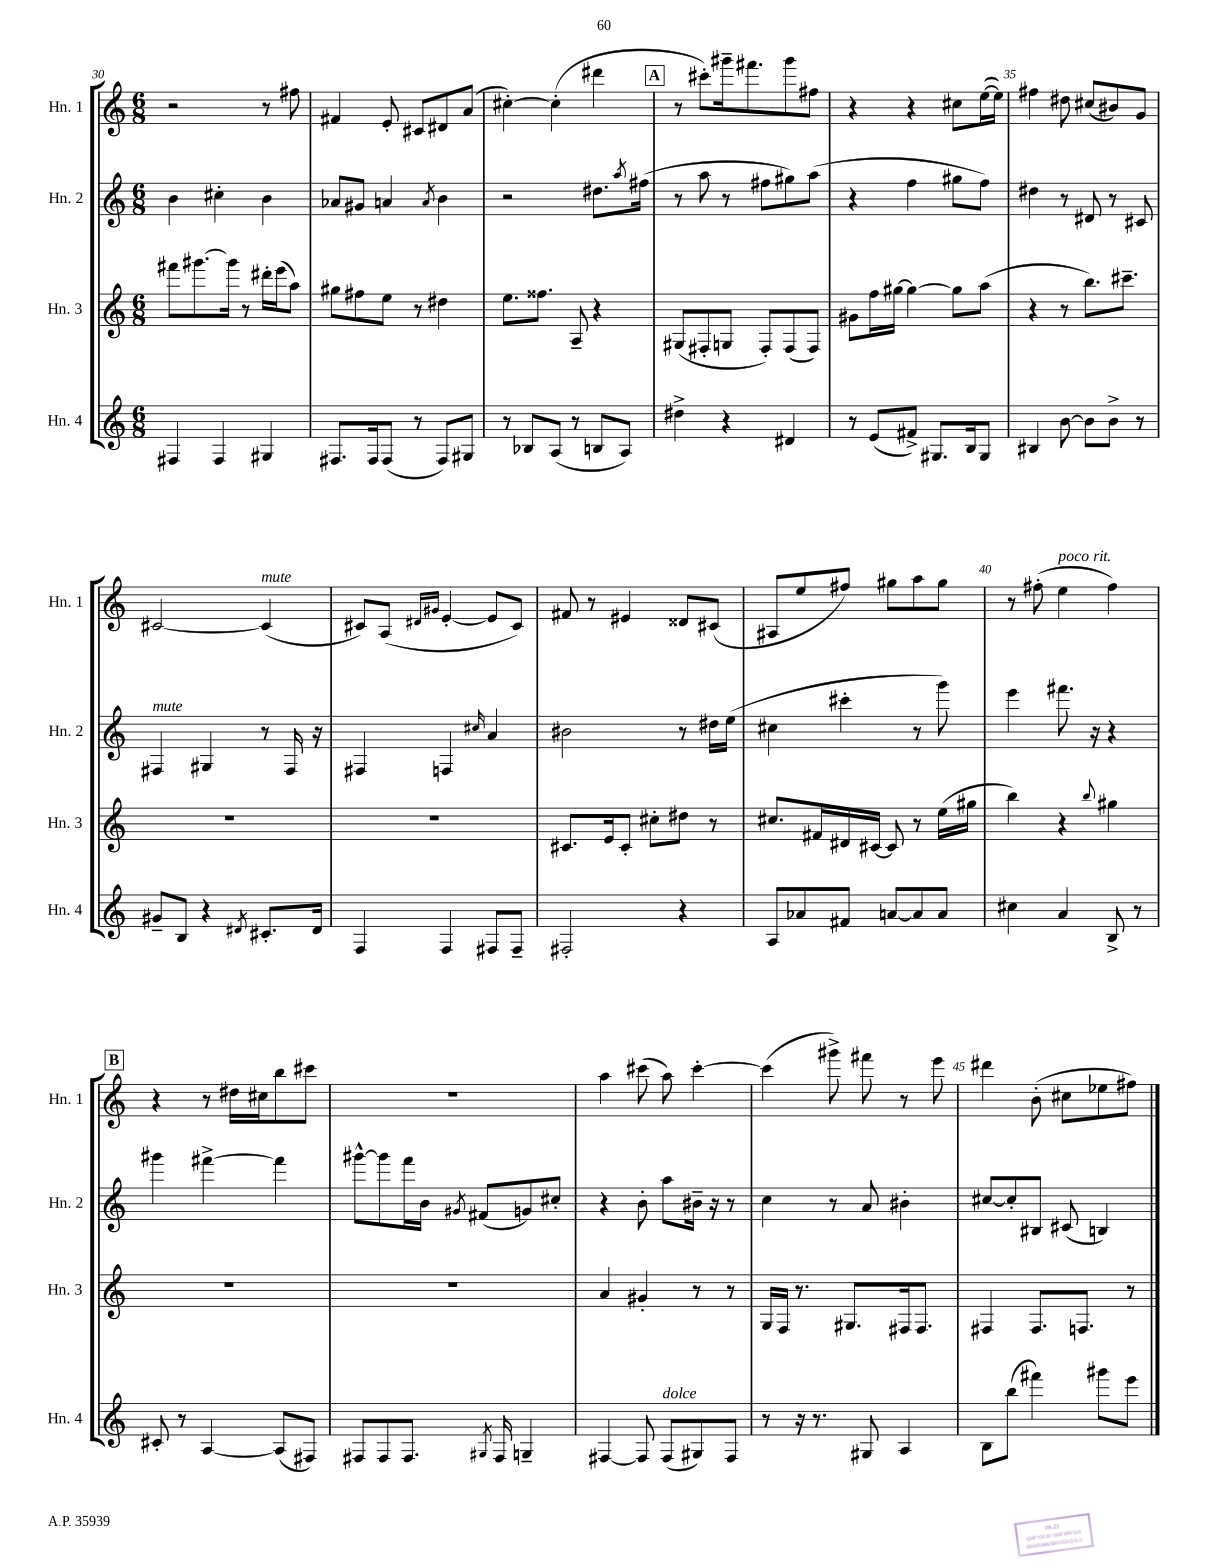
<<
\new StaffGroup <<
\new Staff = "s0" \with { instrumentName = "Hn. 1" shortInstrumentName = "Hn. 1" } {
    \clef treble \key c \major \numericTimeSignature \time 6/8
    r2 r8 fis''8 |
    fis'4 e'8-. cis'8 dis'8 a'8( |
    cis''4~-.) cis''4-.( dis'''4 |
    \mark \markup { \box "A" } r8 cis'''8-.) gis'''16-- fis'''8. gis'''8 fis''8 |
    r4 r4 cis''8 e''16~( e''16) |
    fis''4 dis''8 cis''8( bis'8) g'8 |
    cis'2~ cis'4^\markup { \italic "mute" }( |
    cis'8) a8( \grace { dis'16 gis'16 } e'4~-. e'8 cis'8) |
    fis'8 r8 eis'4 disis'8 cis'8( |
    ais8 e''8 fis''8) gis''8 a''8 gis''8 |
    r8 fis''8-.( e''4^\markup { \italic "poco rit." } fis''4) |
    \mark \markup { \box "B" } r4 r8 dis''16 cis''16 b''8 cis'''8 |
    R2. |
    a''4 cis'''8( a''8) cis'''4~-. |
    cis'''4( gis'''8->) fis'''8 r8 e'''8 |
    dis'''4 b'8-.( cis''8 ees''8 fis''8) \bar "|." |
}
\new Staff = "s1" \with { instrumentName = "Hn. 2" shortInstrumentName = "Hn. 2" } {
    \clef treble \key c \major \numericTimeSignature \time 6/8
    b'4 cis''4-. b'4 |
    aes'8 gis'8 a'4 \acciaccatura { a'8 } b'4 |
    r2 dis''8. \acciaccatura { a''8 } fis''16( |
    \mark \markup { \box "A" } r8 a''8 r8 fis''8 gis''8) a''8( |
    r4 f''4 gis''8 f''8) |
    dis''4 r8 dis'8 r8 cis'8 |
    fis4^\markup { \italic "mute" } gis4 r8 fis16 r16 |
    fis4 f4 \grace { cis''16 } a'4 |
    bis'2 r8 dis''16 e''16( |
    cis''4 cis'''4-. r8 g'''8) |
    e'''4 fis'''8. r16 r4 |
    \mark \markup { \box "B" } gis'''4 fis'''4~-> fis'''4 |
    gis'''8~-^ gis'''8 f'''16 b'16 \acciaccatura { gis'8 } fis'8( g'8) cis''8-. |
    r4 b'8-. a''8 bis'16-- r16 r8 |
    c''4 r8 a'8 bis'4-. |
    cis''8~ cis''8-. bis8 cis'8( b4) \bar "|." |
}
\new Staff = "s2" \with { instrumentName = "Hn. 3" shortInstrumentName = "Hn. 3" } {
    \clef treble \key c \major \numericTimeSignature \time 6/8
    fis'''8 gis'''8.~ gis'''16 r8 dis'''16-. e'''16( a''8) |
    gis''8 fis''8 e''8 r8 dis''4 |
    e''8. fisis''8. a8-- r4 |
    \mark \markup { \box "A" } gis8( fis8-. g8 fis8-.) fis8( fis8) |
    gis'8 f''16 gis''16~ gis''4~ gis''8 a''8( |
    r4 r8 b''8.) cis'''8.-- |
    R2. |
    R2. |
    cis'8. e'16 cis'8-. cis''8-. dis''8 r8 |
    cis''8. fis'16 dis'16 cis'16~ cis'8 r8 e''16( gis''16 |
    b''4) r4 \appoggiatura { b''8 } gis''4 |
    \mark \markup { \box "B" } R2. |
    R2. |
    a'4 gis'4-. r8 r8 |
    g16 f16 r8. gis8. fis16 fis8. |
    fis4 fis8. f8. r8 \bar "|." |
}
\new Staff = "s3" \with { instrumentName = "Hn. 4" shortInstrumentName = "Hn. 4" } {
    \clef treble \key c \major \numericTimeSignature \time 6/8
    fis4 fis4 gis4 |
    fis8. fis16 fis8( r8 fis8) gis8 |
    r8 bes8 a8( r8 b8 a8) |
    \mark \markup { \box "A" } dis''4-> r4 dis'4 |
    r8 e'8( fis'8->) gis8. b16 gis8 |
    bis4 b'8~ b'8 b'8-> r8 |
    gis'8-- b8 r4 \acciaccatura { dis'8 } cis'8.-. dis'16 |
    f4 f4 fis8 fis8-- |
    fis2-. r4 |
    a8 aes'8 fis'8 a'8~ a'8 a'8 |
    cis''4 a'4 b8-> r8 |
    \mark \markup { \box "B" } cis'8-. r8 a4~ a8( fis8) |
    fis8 fis8 fis8. \acciaccatura { gis8 } fis16 g4-- |
    fis4~ fis8 fis8^\markup { \italic "dolce" }( gis8) fis8 |
    r8 r16 r8. gis8 a4 |
    b8 b''8( fis'''4) gis'''8 e'''8 \bar "|." |
}
>>
>>
\layout { \context { \Score currentBarNumber = #30 \override BarNumber.break-visibility = ##(#f #t #t) barNumberVisibility = #(every-nth-bar-number-visible 5) } }
